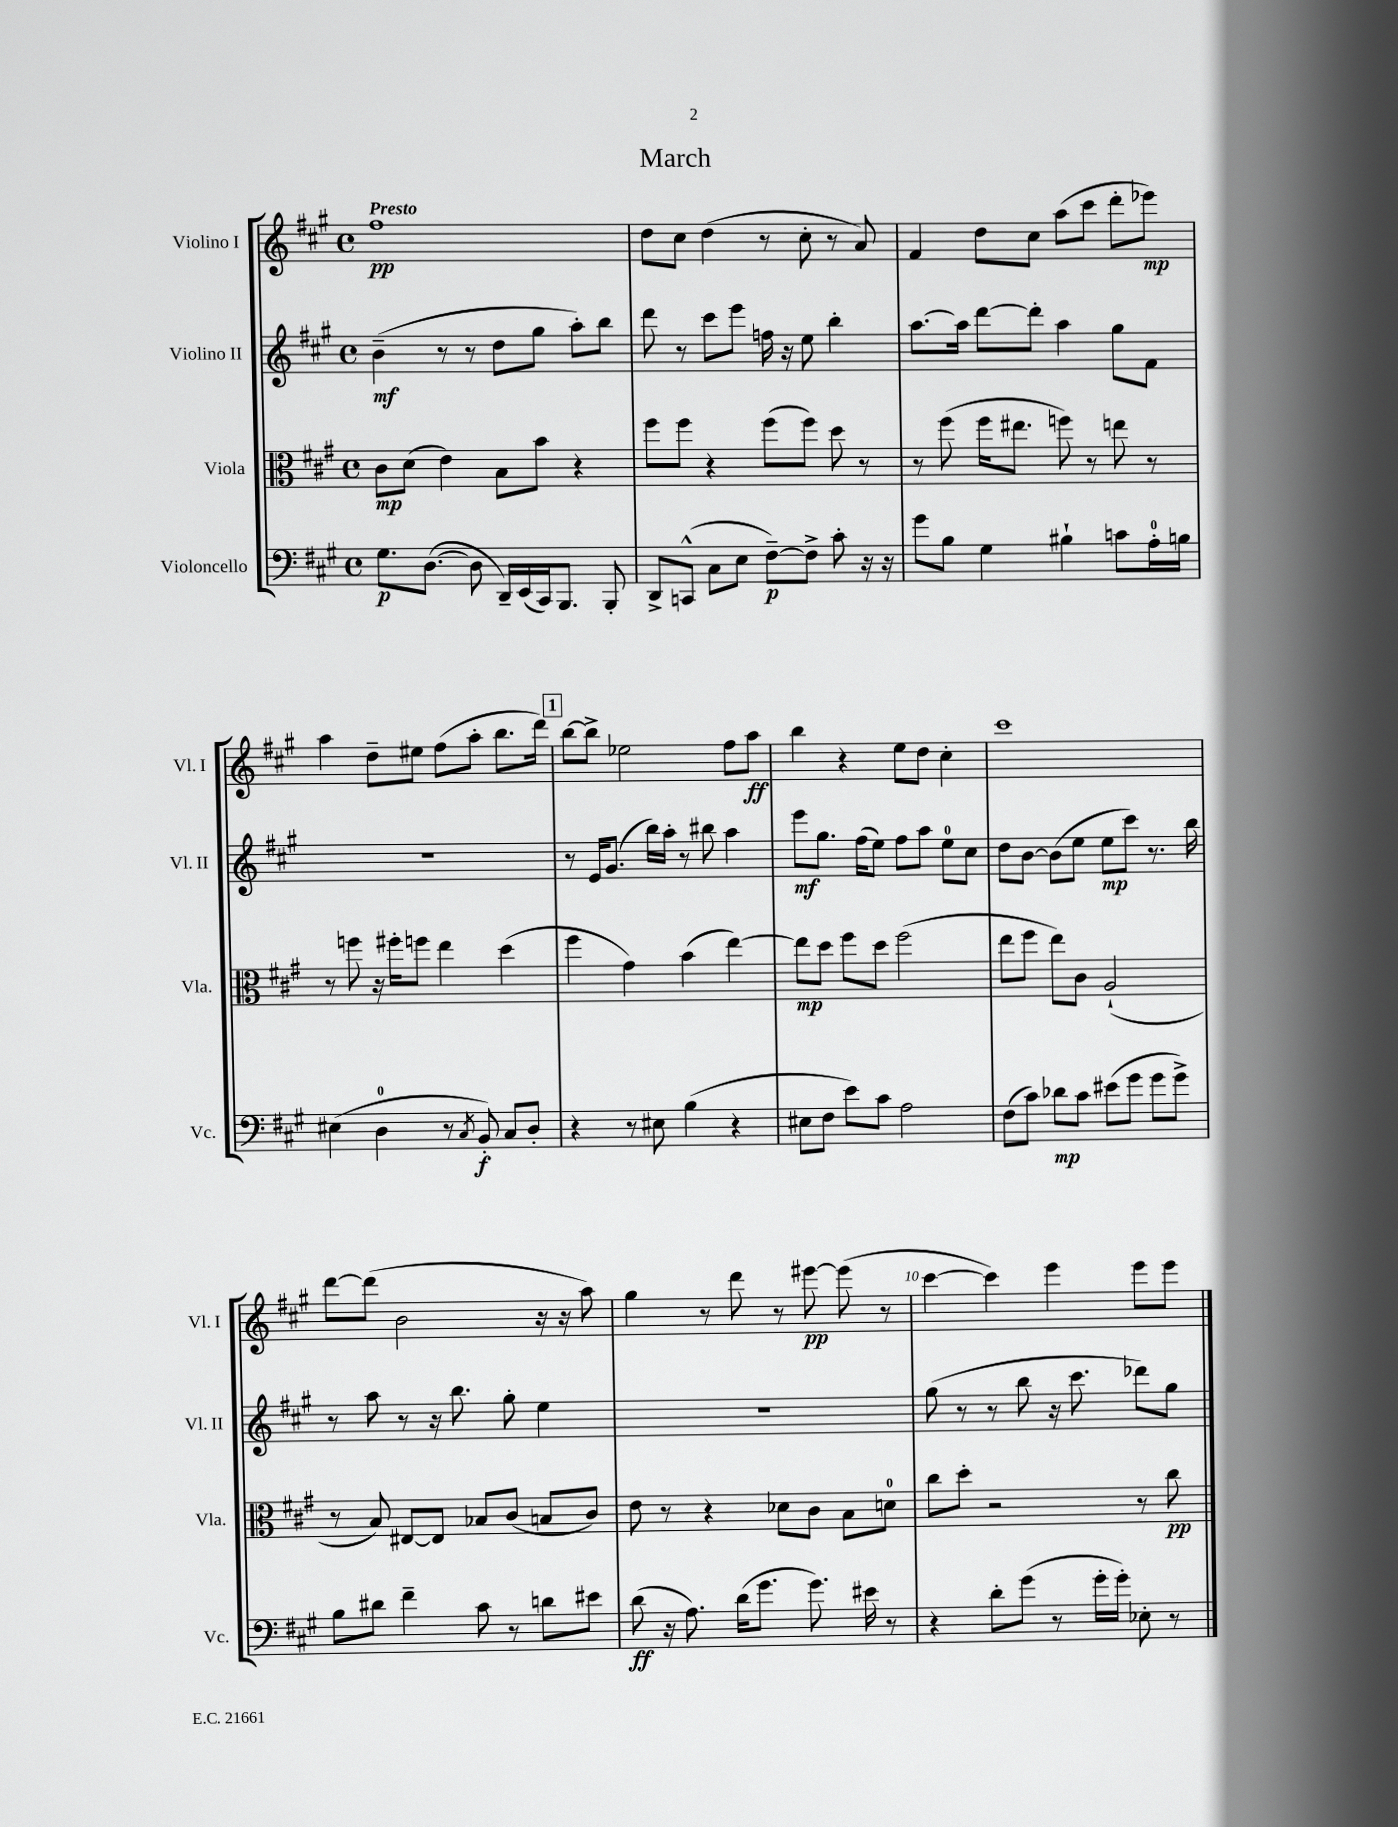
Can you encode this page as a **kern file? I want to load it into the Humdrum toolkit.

**kern	**kern	**kern	**kern
*staff4	*staff3	*staff2	*staff1
*clefF4	*clefC3	*clefG2	*clefG2
*k[f#c#g#]	*k[f#c#g#]	*k[f#c#g#]	*k[f#c#g#]
*M4/4	*M4/4	*M4/4	*M4/4
*met(c)	*met(c)	*met(c)	*met(c)
8.G#\L	8c#\L	(4b~\	1ff#
.	(8d\J	.	.
([8.D\J	.	.	.
.	4e\)	8r	.
8D\]	.	8r	.
16DD~/LL)	8B\L	8dd\L	.
(16EE/	.	.	.
16CC#/J)	8b\J	8gg#\J	.
8.BBB/J	.	.	.
.	4r	8aa'\L)	.
8BBB'/	.	8bb\J	.
=	=	=	=
8DD^/L	8ff#\L	8ddd\	8dd\L
(8CC^^/J	8ff#\J	8r	8cc#\J
8C#\L	4r	8ccc#\L	(4dd\
8E\J	.	8eee\J	.
[8F#~\L)	(8ff#\L	16ff\	8r
.	.	16r	.
8F#^\]J	8ff#\J)	8ee\	8cc#'\
8c#'\	8dd\	4bb'\	8r
16r	8r	.	8a/)
16r	.	.	.
=	=	=	=
8g#\L	8r	[8.aa\L	4f#/
8B\J	(8ff#\	.	.
.	.	16aa\]Jk	.
4G#\	16ff#\LK	[8ddd\L	8dd\L
.	8.ee#\J	.	.
.	.	8ddd'\]J	8cc#\J
4B#`\	8ff\)	4aa\	(8aa\L
.	8r	.	8ccc#\J
8c\L	8ee\	8gg#\L	8ddd'\L
16A'\L	8r	8f#\J	8eee-\J)
16B\JJ	.	.	.
=	=	=	=
(4E#\	8r	1r	4aa\
.	8ff\	.	.
4D\	16r	.	8dd~\L
.	16ff#'\LK	.	.
.	8ff\J	.	8ee#\J
8r	4ee\	.	(8ff#\L
8qC#/	.	.	.
8BB'/)	.	.	8aa'\J
8C#/L	(4dd\	.	8.bb\L
8D'/J	.	.	.
.	.	.	16ddd\Jk)
=	=	=	=
4r	4ff#\	8r	[8bb\L
.	.	16e/LK	8bb^\]J
.	.	(8.g#/J	.
8r	4g#\)	.	2ee-\
8E#\	.	16bb\LL)	.
.	.	16aa'\JJ	.
(4B\	(4b\	8r	.
.	.	8bb#\	.
4r	[4ee\)	4aa\	8ff#\L
.	.	.	8aa\J
=	=	=	=
8E#\L	8ee\]L	8eee\L	4bb\
8F#\J	8dd\J	8.gg#\J	.
8e\L)	8ff#\L	.	4r
.	.	(16ff#\LK	.
8c#\J	8dd\J	8ee\J)	.
2A\	(2ff#\	8ff#\L	8ee\L
.	.	8aa\J	8dd\J
.	.	8ee\L	4cc#'\
.	.	8cc#\J	.
=	=	=	=
(8F#\L	8ee\L	8dd\L	1ccc#
8c#\J)	8ff#\J	[8b\J	.
8d-\L	8ee\L)	(8b\]L	.
8c#\J	8c#\J	8ee\J	.
(8e#\L	(2A`/	8ee\L	.
8g#\J	.	8ccc#\J)	.
8g#\L	.	8.r	.
8g#^\J)	.	.	.
.	.	16bb\	.
=	=	=	=
8B\L	8r	8r	[8ddd\L
8d#\J	8B/)	8aa\	(8ddd\]J
4f#~\	[8E#/L	8r	2b\
.	8E#/]J	16r	.
.	.	8.bb\	.
8c#\	8B-/L	.	.
8r	(8c#/J	8gg#'\	.
8d\L	8B/L	4ee\	16r
.	.	.	16r
8e#\J	8c#/J)	.	8aa\)
=	=	=	=
(8d\	8e\	1r	4gg#\
16r	8r	.	.
8.A\)	.	.	.
.	4r	.	8r
(16d\LK	.	.	8ddd\
8.g#\J	.	.	.
.	8d-\L	.	8r
8.g#\)	8c#\J	.	[8eee#\
.	8B\L	.	(8eee#\]
16e#\	.	.	.
8r	8d\J	.	8r
=	=	=	=
4r	8cc#\L	(8gg#\	[4ccc#\
.	8dd'\J	8r	.
8d'\L	2r	8r	4ccc#\])
(8g#\J	.	8bb\	.
8r	.	16r	4eee\
.	.	8.ccc#\	.
16g#'\LL	.	.	.
16g#'\JJ)	.	.	.
8E-'\	8r	8ddd-\L)	8eee\L
8r	8cc#\	8gg#\J	8eee\J
==	==	==	==
*-	*-	*-	*-
